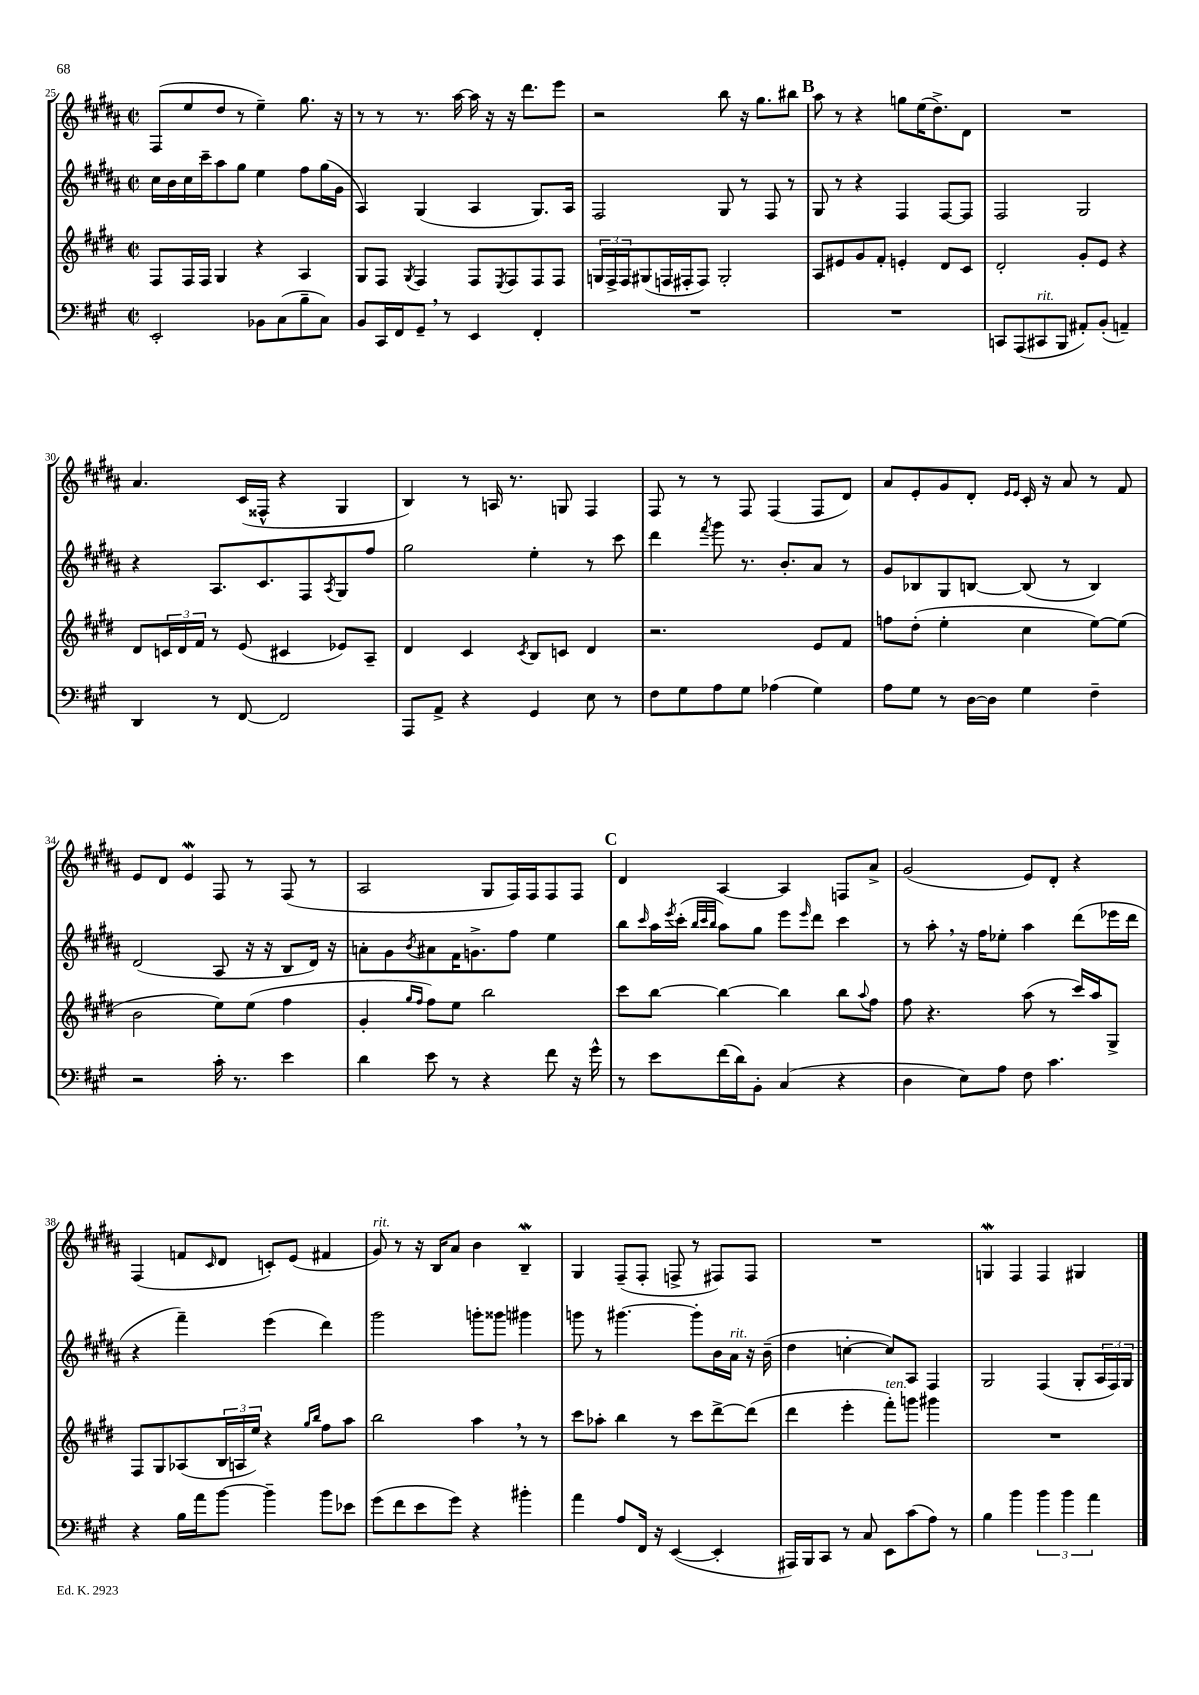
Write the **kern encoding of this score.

**kern	**kern	**kern	**kern
*staff4	*staff3	*staff2	*staff1
*clefF4	*clefG2	*clefG2	*clefG2
*k[f#c#g#]	*k[f#c#g#d#]	*k[f#c#g#d#a#]	*k[f#c#g#d#a#]
*M2/2	*M2/2	*M2/2	*M2/2
*met(c|)	*met(c|)	*met(c|)	*met(c|)
2EE'	8F#	16cc#	(8F#
.	.	16b	.
.	16F#	16cc#	8ee
.	16F#	16ccc#~	.
.	4G#	8aa#	8dd#
.	.	8gg#	8r
8BB-	4r	4ee	4ee~)
(8C#	.	.	.
8B~	4A	8ff#	8.gg#
8C#)	.	(16gg#	.
.	.	16g#	16r
=	=	=	=
8BB	8G#	4A#)	8r
16CC#	8F#	.	8r
16FF#	.	.	.
.	8qG#	.	.
8GG#~	4F#	(4G#	8.r
8r	.	.	.
.	.	.	[16aa#
4EE	8F#	4A#	16aa#]
.	.	.	16r
.	8qE	.	.
.	8F#	.	16r
.	.	.	8.ddd#
4FF#'	8F#	8.G#)	.
.	8F#	.	8eee
.	.	16A#	.
=	=	=	=
1r	24G	2F#	2r
.	24F#^	.	.
.	24F#	.	.
.	(8G#	.	.
.	16F	.	.
.	16F#'	.	.
.	8F#)	.	.
.	2G#'	8G#	8bb
.	.	8r	16r
.	.	.	8.gg#
.	.	8F#	.
.	.	8r	8bb#
=	=	=	=
1r	8A	8G#	8aa#
.	8e#	8r	8r
.	8g#	4r	4r
.	8f#'	.	.
.	4e'	4F#	8gg
.	.	.	(16ee
.	.	.	8.dd#^)
.	8d#	[8F#	.
.	8c#	8F#]	8d#
=	=	=	=
8CC	2d#'	2F#	1r
(8AAA	.	.	.
8CC#	.	.	.
8BBB	.	.	.
8AA#')	8g#'	2G#	.
(8BB'	8e	.	.
4AA~)	4r	.	.
=	=	=	=
4DD	8d#	4r	4.a#
.	24c	.	.
.	24d#	.	.
.	24f#	.	.
8r	8r	8.A#	.
[8FF#	(8e	.	(16c#
.	.	8.c#	16F##^^
2FF#]	4c#	.	4r
.	.	8F#	.
.	.	8qA#	.
.	8e-)	8G#	4G#
.	8A~	8ff#	.
=	=	=	=
8AAA	4d#	2gg#	4B)
8AA^	.	.	.
4r	4c#	.	8r
.	.	.	16A
.	.	.	8.r
.	8qc#	.	.
4GG#	8B	4ee'	.
.	8c	.	8G
8E	4d#	8r	4F#
8r	.	8ccc#	.
=	=	=	=
8F#	2.r	4ddd#	8F#
8G#	.	.	8r
.	.	8qfff#	.
8A	.	8ggg#	8r
8G#	.	8.r	8F#
(4A-	.	.	(4F#
.	.	8.b'	.
4G#)	8e	8a#	8F#
.	8f#	8r	8d#)
=	=	=	=
8A	8ff	8g#	8a#
8G#	(8dd#'	8B-	8e'
8r	4ee'	8G#	8g#
[16D	.	[8B	8d#'
16D]	.	.	.
.	.	.	16qqe
.	.	.	16qqe
4G#	4cc#	(8B]	16c#'
.	.	.	16r
.	.	8r	8a#
4F#~	[8ee)	4B)	8r
.	(8ee]	.	8f#
=	=	=	=
2r	2b	(2d#	8e
.	.	.	8d#
.	.	.	4e
16c#'	8ee)	8A#	8F#
8.r	.	.	.
.	(8ee	16r	8r
.	.	16r	.
4e	4ff#	8B	(8F#
.	.	16d#)	8r
.	.	16r	.
=	=	=	=
4d	4g#'	8a'	2A#
.	.	8g#	.
.	16qqgg#	.	.
.	16qqff#	8qb	.
8e	8ff#)	8a#	.
8r	8ee	16f#	.
.	.	8.g^	.
4r	2bb	.	8G#
.	.	8ff#	16F#)
.	.	.	16F#
8f#	.	4ee	8F#
16r	.	.	8F#
16g#^^	.	.	.
=	=	=	=
8r	8ccc#	8bb	4d#
.	.	16qqccc#	.
8e	[8bb	16aa#	.
.	.	8qeee	.
.	.	(16ccc#'	.
.	.	32qqbb	.
.	.	32qqccc#	.
.	.	32qqbb	.
(16f#	4bb_	8aa#)	[4A#
16d)	.	.	.
8BB'	.	8gg#	.
(4C#	4bb]	8eee	4A#]
.	.	16qqeee	.
.	.	8ddd#	.
4r	8bb	4ccc#	8F
.	8qqaa	.	.
.	8ff#	.	8a#^
=	=	=	=
4D	8ff#	8r	(2g#
.	4.r	8aa#'	.
8E)	.	16r	.
.	.	16ff#	.
8A	.	8ee-'	.
8F#	(8aa	4aa#	8e)
4.c#	8r	.	8d#'
.	16ccc#)	(8ddd#	4r
.	16aa	.	.
.	8G#^	16eee-	.
.	.	16ddd#	.
=	=	=	=
4r	8F#	4r	(4F#
.	8G#	.	.
16B	(8A-	4fff#~)	8f
16a	.	.	.
.	.	.	16qqc#
[8b	24B	.	8d#
.	24A	.	.
.	24ee)	.	.
4b~]	4r	(4eee	8c')
.	.	.	(8e
.	16qqgg#	.	.
.	16qqbb	.	.
8b	8ff#	4ddd#)	4f#
8e-	8aa	.	.
=	=	=	=
(8g#	2bb	2ggg#	8g#)
8f#	.	.	8r
8e	.	.	16r
.	.	.	16B
8g#)	.	.	8a#
4r	4aa	8ggg'	4b
.	.	8ggg##	.
4b#'	8r	4ggg#	4B~
.	8r	.	.
=	=	=	=
4a	8ccc#	8ggg	4G#
.	8aa-'	8r	.
8A	4bb	[4.ggg#	(8F#~
16FF#	.	.	8F#'
16r	.	.	.
([4EE	8r	.	8F^
.	8ccc#	8ggg#']	8r
4EE']	[8ddd#^	16b	8F#)
.	.	16a#	.
.	(8ddd#]	16r	8F#
.	.	(16b~	.
=	=	=	=
16AAA#)	4ddd#	4dd#	1r
16BBB	.	.	.
8CC#	.	.	.
8r	4eee'	[4cc'	.
8C#	.	.	.
8EE	8fff#')	8cc])	.
(8c#	8ggg	8A#	.
8A)	4ggg#	4F#	.
8r	.	.	.
=	=	=	=
4B	1r	2G#	4G
4b	.	.	4F#
6b	.	(4F#	4F#
6b	.	.	.
.	.	8G#'	4G#
6a	.	.	.
.	.	24A#	.
.	.	24F#)	.
.	.	24G#	.
==	==	==	==
*-	*-	*-	*-
